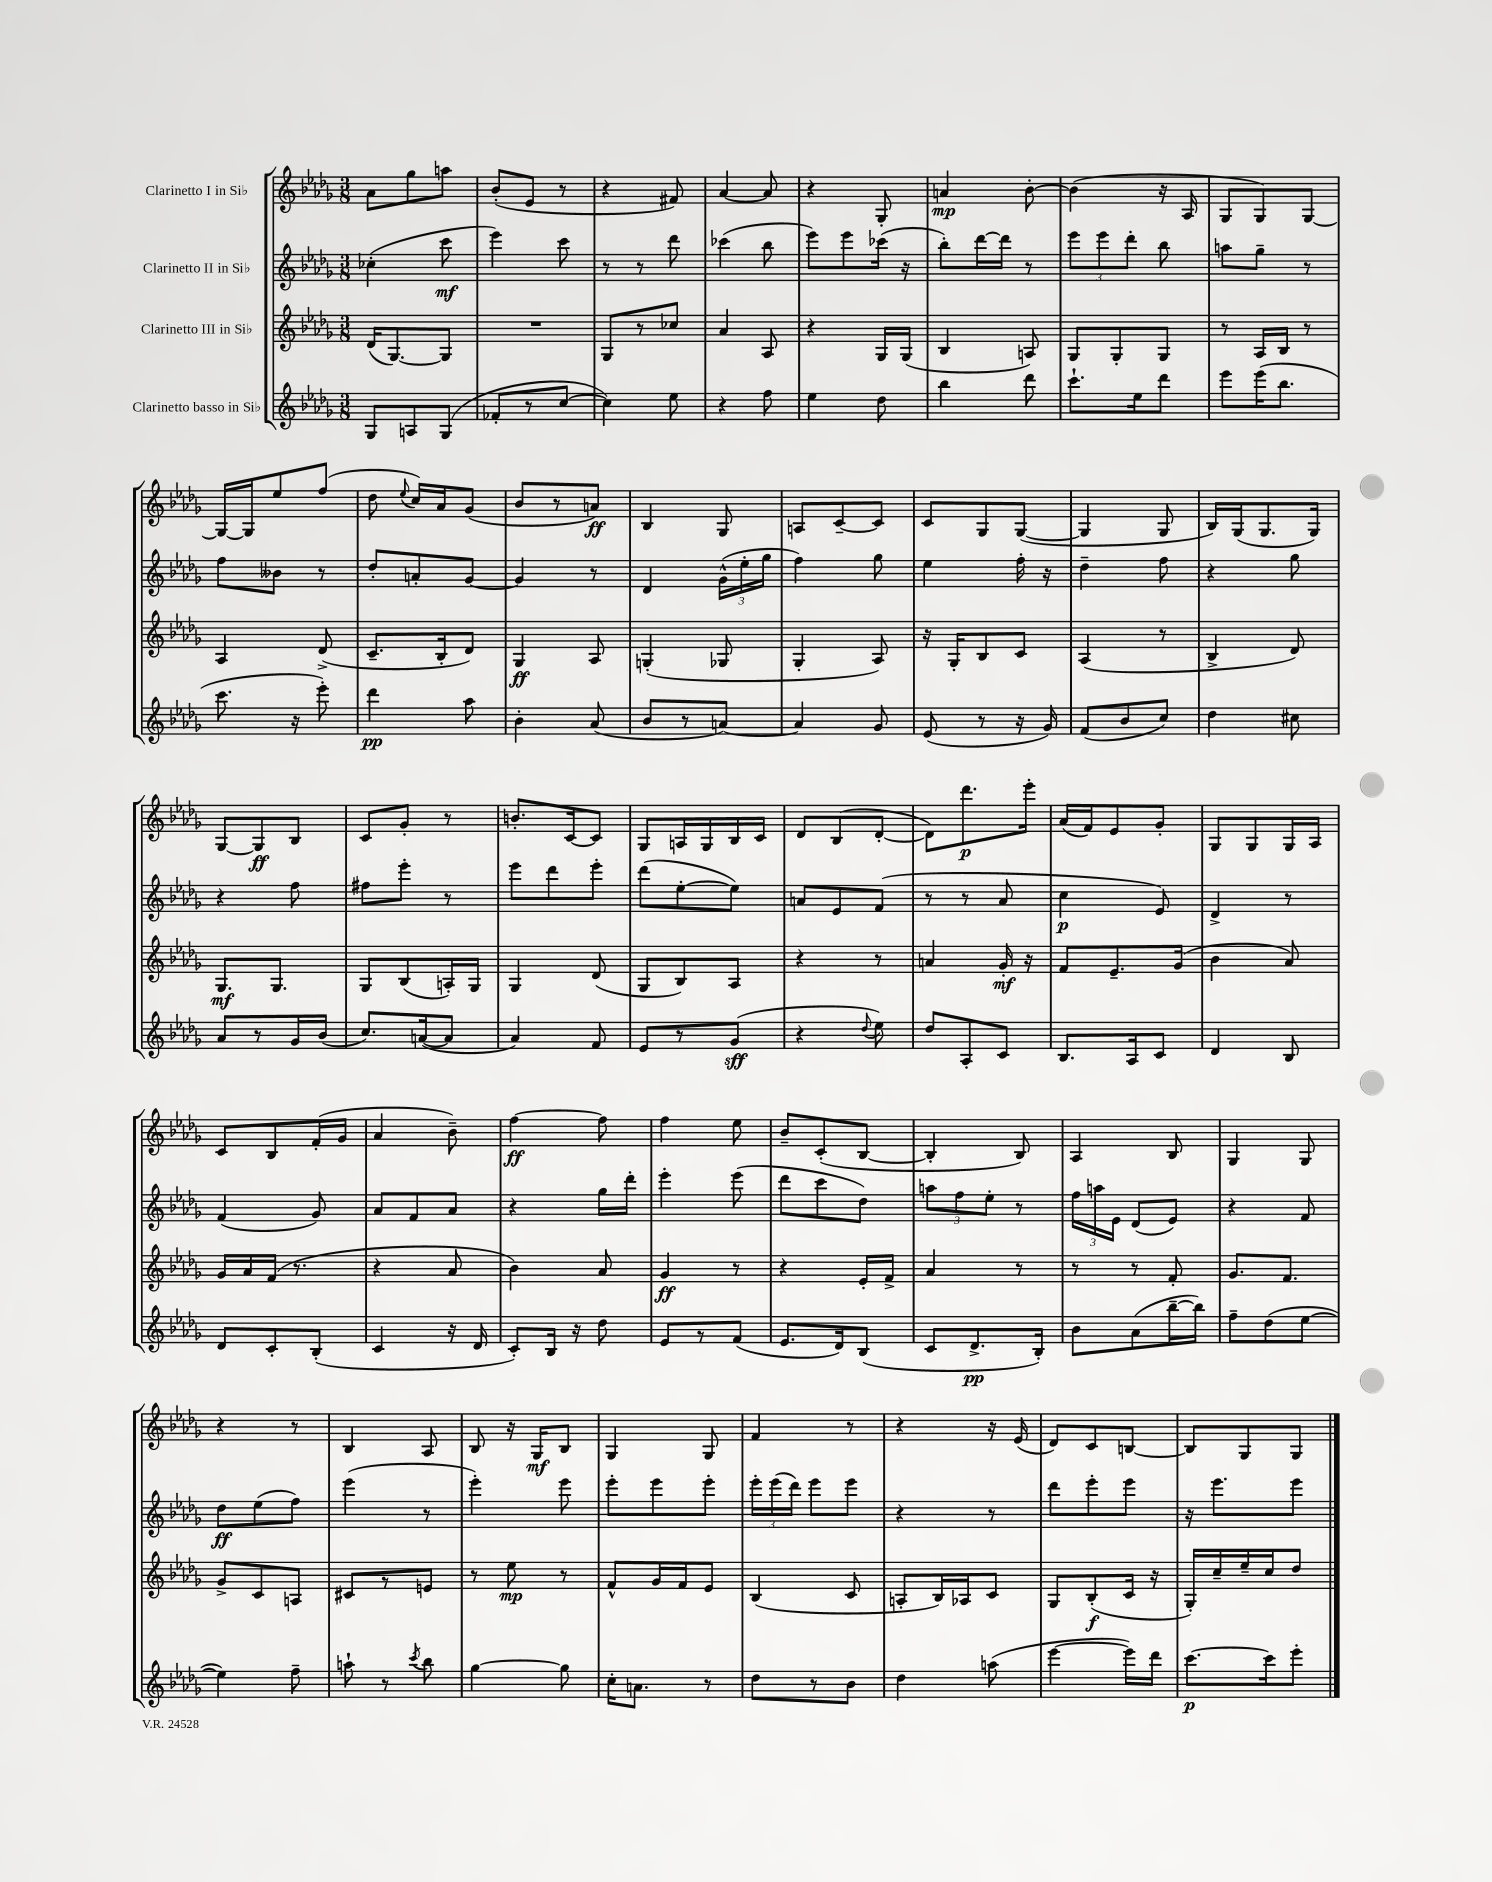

**kern	**dynam	**kern	**dynam	**kern	**dynam	**kern	**dynam
*part4	*part4	*part3	*part3	*part2	*part2	*part1	*part1
*staff4	*staff4	*staff3	*staff3	*staff2	*staff2	*staff1	*staff1
*I"Clarinetto basso in Si♭	*	*I"Clarinetto III in Si♭	*	*I"Clarinetto II in Si♭	*	*I"Clarinetto I in Si♭	*
*clefG2	*	*clefG2	*	*clefG2	*	*clefG2	*
*k[b-e-a-d-g-]	*	*k[b-e-a-d-g-]	*	*k[b-e-a-d-g-]	*	*k[b-e-a-d-g-]	*
*M3/8	*	*M3/8	*	*M3/8	*	*M3/8	*
=24	=24	=24	=24	=24	=24	=24	=24
8G-/L	.	(16d-/KL	.	(4cc-X'\	.	8a-\L	.
.	.	[8.G-/)	.	.	.	.	.
8An/	.	.	.	.	.	8gg-\	.
(8G-/J	.	8G-/J]	.	8ccc\	mf	8aan\J	.
=25	=25	=25	=25	=25	=25	=25	=25
8f-X'/L	.	4.r	.	4eee-\)	.	(8b-'/L	.
8r	.	.	.	.	.	8e-/J	.
[8cc/J	.	.	.	8ccc\	.	8r	.
=26	=26	=26	=26	=26	=26	=26	=26
4cc\])	.	8G-/L	.	8r	.	4r	.
.	.	8r	.	8r	.	.	.
8ee-\	.	8cc-X/J	.	8ddd-\	.	8f#X/)	.
=27	=27	=27	=27	=27	=27	=27	=27
4r	.	4a-/	.	(4ccc-X\	.	[4a-/	.
8ff\	.	8A-/	.	8bb-\	.	8a-/]	.
=28	=28	=28	=28	=28	=28	=28	=28
4ee-\	.	4r	.	8eee-\L)	.	4r	.
.	.	.	.	8eee-\	.	.	.
8dd-\	.	16G-/LL	.	(16ccc-X\Jk	.	8G-'/	.
.	.	(16G-/JJ	.	16r	.	.	.
=29	=29	=29	=29	=29	=29	=29	=29
4bb-\	.	4B-/	.	8bb-'\L)	.	4an/	mp
.	.	.	.	[16ddd-\L	.	.	.
.	.	.	.	16ddd-\JJ]	.	.	.
8ddd-\	.	8An/)	.	8r	.	[8b-'\	.
=30	=30	=30	=30	=30	=30	=30	=30
8.ccc`\L	.	8G-/L	.	12eee-\L	.	(4b-\]	.
.	.	.	.	12eee-\	.	.	.
.	.	8G-'/	.	.	.	.	.
.	.	.	.	12ddd-'\J	.	.	.
16ee-\k	.	.	.	.	.	.	.
8ddd-\J	.	8G-/J	.	8bb-\	.	16r	.
.	.	.	.	.	.	16A-/	.
=31	=31	=31	=31	=31	=31	=31	=31
8eee-\L	.	8r	.	8aan\L	.	8G-/L	.
(16eee-\K	.	16A-/LL	.	8gg-~\J	.	8G-/)	.
8.bb-\J	.	16B-/JJ	.	.	.	.	.
.	.	8r	.	8r	.	[8G-/J	.
!!LO:LB:g=z
=32	=32	=32	=32	=32	=32	=32	=32
8.ccc\	.	4A-/	.	8ff\L	.	16G-/LL_	.
.	.	.	.	.	.	16G-/J]	.
.	.	.	.	8b--X\J	.	8ee-/	.
16r	.	.	.	.	.	.	.
8eee-'\)	.	(8d-^/	.	8r	.	(8ff/J	.
=33	=33	=33	=33	=33	=33	=33	=33
4ddd-\	pp	8.c~/L	.	8dd-'/L	.	8dd-\	.
.	.	.	.	.	.	8qqee-/	.
.	.	.	.	8an'/	.	16cc/LL)	.
.	.	16B-'/k	.	.	.	16a-/J	.
8aa-\	.	8d-/J)	.	[8g-/J	.	(8g-/J	.
=34	=34	=34	=34	=34	=34	=34	=34
4b-'\	.	4G-/	ff	4g-/]	.	8b-/L	.
.	.	.	.	.	.	8r	.
(8a-/	.	8A-/	.	8r	.	8an/J)	ff
=35	=35	=35	=35	=35	=35	=35	=35
8b-/L	.	(4Gn'/	.	4d-/	.	4B-/	.
8r	.	.	.	.	.	.	.
[8an/J)	.	8G-X/	.	(24g-^^\LL	.	8G-/	.
.	.	.	.	24ee-'\	.	.	.
.	.	.	.	24gg-\JJ	.	.	.
=36	=36	=36	=36	=36	=36	=36	=36
4a/]	.	4G-'/	.	4ff\)	.	8An/L	.
.	.	.	.	.	.	[8c~/	.
8g-/	.	8A-/)	.	8gg-\	.	8c/J]	.
=37	=37	=37	=37	=37	=37	=37	=37
(8e-/	.	16r	.	4ee-\	.	8c/L	.
.	.	16G-'/KL	.	.	.	.	.
8r	.	8B-/	.	.	.	8G-/	.
16r	.	8c/J	.	16ff'\	.	([8G-/J	.
16g-/)	.	.	.	16r	.	.	.
=38	=38	=38	=38	=38	=38	=38	=38
(8f/L	.	(4A-/	.	4dd-~\	.	4G-/]	.
8b-/	.	.	.	.	.	.	.
8cc/J)	.	8r	.	8ff\	.	8G-/	.
=39	=39	=39	=39	=39	=39	=39	=39
4dd-\	.	4B-^/	.	4r	.	16B-/LL)	.
.	.	.	.	.	.	(16G-/J	.
.	.	.	.	.	.	8.G-/	.
8cc#X\	.	8d-/)	.	8gg-\	.	.	.
.	.	.	.	.	.	16G-/Jk)	.
!!LO:LB:g=z
=40	=40	=40	=40	=40	=40	=40	=40
8a-/L	.	8.G-/L	mf	4r	.	[8G-/L	.
8r	.	.	.	.	.	8G-/]	ff
.	.	8.G-/J	.	.	.	.	.
16g-/L	.	.	.	8ff\	.	8B-/J	.
(16b-/JJ	.	.	.	.	.	.	.
=41	=41	=41	=41	=41	=41	=41	=41
8.cc/L)	.	8G-/L	.	8ff#X\L	.	8c/L	.
.	.	(8B-/	.	8eee-'\J	.	8g-'/J	.
([16an/k	.	.	.	.	.	.	.
8a/J]	.	16An'/L)	.	8r	.	8r	.
.	.	16G-/JJ	.	.	.	.	.
=42	=42	=42	=42	=42	=42	=42	=42
4a-/)	.	4G-/	.	8eee-\L	.	8.bn'/L	.
.	.	.	.	8ddd-\	.	.	.
.	.	.	.	.	.	[16c/k	.
8f/	.	(8d-/	.	8eee-'\J	.	8c/J]	.
=43	=43	=43	=43	=43	=43	=43	=43
8e-/L	.	8G-/L	.	(8ddd-\L	.	8G-/L	.
8r	.	8B-/)	.	[8ee-'\	.	16An/L	.
.	.	.	.	.	.	16G-/	.
(8g-/J	sff	8A-/J	.	8ee-\J])	.	16B-/	.
.	.	.	.	.	.	16c/JJ	.
=44	=44	=44	=44	=44	=44	=44	=44
4r	.	4r	.	8an/L	.	8d-/L	.
.	.	.	.	8e-/	.	(8B-/	.
8qqdd-/	.	.	.	.	.	.	.
8ee-\)	.	8r	.	(8f/J	.	[8d-'/J	.
=45	=45	=45	=45	=45	=45	=45	=45
8dd-/L	.	4an/	.	8r	.	8d-\L])	.
8A-'/	.	.	.	8r	.	8.ddd-\	p
8c/J	.	16g-'/	mf	8a-/	.	.	.
.	.	16r	.	.	.	16eee-'\Jk	.
=46	=46	=46	=46	=46	=46	=46	=46
8.B-/L	.	8f/L	.	4cc\	p	(16a-/LL	.
.	.	.	.	.	.	16f/J)	.
.	.	8.e-~/	.	.	.	8e-/	.
16A-/k	.	.	.	.	.	.	.
8c/J	.	.	.	8e-/)	.	8g-'/J	.
.	.	(16g-/Jk	.	.	.	.	.
=47	=47	=47	=47	=47	=47	=47	=47
4d-/	.	4b-\	.	4d-^/	.	8G-/L	.
.	.	.	.	.	.	8G-/	.
8B-/	.	8a-/)	.	8r	.	16G-/L	.
.	.	.	.	.	.	16A-/JJ	.
!!LO:LB:g=z
=48	=48	=48	=48	=48	=48	=48	=48
8d-/L	.	16g-/LL	.	(4f/	.	8c/L	.
.	.	16a-/	.	.	.	.	.
8c'/	.	(16f/JJ	.	.	.	8B-/	.
.	.	8.r	.	.	.	.	.
(8B-'/J	.	.	.	8g-/)	.	(16f'/L	.
.	.	.	.	.	.	16g-/JJ	.
=49	=49	=49	=49	=49	=49	=49	=49
4c/	.	4r	.	8a-/L	.	4a-/	.
.	.	.	.	8f/	.	.	.
16r	.	8a-/	.	8a-/J	.	8b-~\)	.
16d-/	.	.	.	.	.	.	.
=50	=50	=50	=50	=50	=50	=50	=50
8c'/L)	.	4b-\)	.	4r	.	[4ff\	ff
16B-/Jk	.	.	.	.	.	.	.
16r	.	.	.	.	.	.	.
8dd-\	.	8a-/	.	16gg-\LL	.	8ff\]	.
.	.	.	.	16ddd-'\JJ	.	.	.
=51	=51	=51	=51	=51	=51	=51	=51
8e-/L	.	4g-/	ff	4eee-'\	.	4ff\	.
8r	.	.	.	.	.	.	.
(8f/J	.	8r	.	(8eee-\	.	8ee-\	.
=52	=52	=52	=52	=52	=52	=52	=52
8.e-/L	.	4r	.	8ddd-\L	.	8b-~/L	.
.	.	.	.	8ccc\	.	(8c'/	.
16d-/k)	.	.	.	.	.	.	.
(8B-/J	.	16e-'/LL	.	8dd-\J)	.	[8B-/J	.
.	.	16f^/JJ	.	.	.	.	.
=53	=53	=53	=53	=53	=53	=53	=53
8c/L	.	4a-/	.	12aan\L	.	4B-'/]	.
.	.	.	.	12ff\	.	.	.
8.d-^/	pp	.	.	.	.	.	.
.	.	.	.	12ee-'\J	.	.	.
.	.	8r	.	8r	.	8B-/)	.
16B-'/Jk)	.	.	.	.	.	.	.
=54	=54	=54	=54	=54	=54	=54	=54
8b-\L	.	8r	.	24ff\LL	.	4A-/	.
.	.	.	.	24aan\	.	.	.
.	.	.	.	24e-\JJ	.	.	.
(8a-\	.	8r	.	(8d-/L	.	.	.
[16bb-~\L	.	8f'/	.	8e-/J)	.	8B-/	.
16bb-\JJ])	.	.	.	.	.	.	.
=55	=55	=55	=55	=55	=55	=55	=55
8ff~\L	.	8.g-/L	.	4r	.	4G-/	.
(8dd-\	.	.	.	.	.	.	.
.	.	8.f/J	.	.	.	.	.
[8ee-\J	.	.	.	8f/	.	8G-/	.
!!LO:LB:g=z
=56	=56	=56	=56	=56	=56	=56	=56
4ee-\])	.	8g-^/L	.	8dd-\L	ff	4r	.
.	.	8c/	.	(8ee-\	.	.	.
8ff~\	.	8An/J	.	8ff\J)	.	8r	.
=57	=57	=57	=57	=57	=57	=57	=57
8aan`\	.	8c#X/L	.	(4eee-\	.	4B-/	.
8r	.	8r	.	.	.	.	.
8qccc/	.	.	.	.	.	.	.
8bb-\	.	8en/J	.	8r	.	8A-/	.
=58	=58	=58	=58	=58	=58	=58	=58
[4gg-\	.	8r	.	4eee-'\)	.	8B-/	.
.	.	8ee-\	mp	.	.	16r	.
.	.	.	.	.	.	16G-/KL	mf
8gg-\]	.	8r	.	8eee-\	.	8B-/J	.
=59	=59	=59	=59	=59	=59	=59	=59
16cc'\KL	.	8f^^/L	.	8eee-'\L	.	4G-/	.
8.an\J	.	.	.	.	.	.	.
.	.	16g-/L	.	8eee-\	.	.	.
.	.	16f/J	.	.	.	.	.
8r	.	8e-/J	.	8eee-'\J	.	8G-/	.
=60	=60	=60	=60	=60	=60	=60	=60
8dd-\L	.	(4B-/	.	24eee-'\LL	.	4f/	.
.	.	.	.	(24eee-\	.	.	.
.	.	.	.	24ddd-\JJ)	.	.	.
8r	.	.	.	8eee-\L	.	.	.
8b-\J	.	8c/	.	8eee-\J	.	8r	.
=61	=61	=61	=61	=61	=61	=61	=61
4dd-\	.	8An'/L	.	4r	.	4r	.
.	.	16B-/L)	.	.	.	.	.
.	.	16A-X/J	.	.	.	.	.
(8aan\	.	8c/J	.	8r	.	16r	.
.	.	.	.	.	.	(16e-/	.
=62	=62	=62	=62	=62	=62	=62	=62
[4eee-\	.	8G-/L	.	8ddd-\L	.	8d-/L)	.
.	.	(8B-'/	f	8eee-'\	.	8c/	.
16eee-\LL])	.	16c/Jk	.	8eee-\J	.	[8Bn/J	.
16ddd-\JJ	.	16r	.	.	.	.	.
=63	=63	=63	=63	=63	=63	=63	=63
[8.ccc\L	p	16G-'/LL)	.	16r	.	8B/L]	.
.	.	16cc~/	.	8.eee-\L	.	.	.
.	.	16ee-~/	.	.	.	8G-/	.
16ccc\k]	.	16cc/J	.	.	.	.	.
8eee-'\J	.	8dd-/J	.	8eee-\J	.	8G-/J	.
==	==	==	==	==	==	==	==
*-	*-	*-	*-	*-	*-	*-	*-
